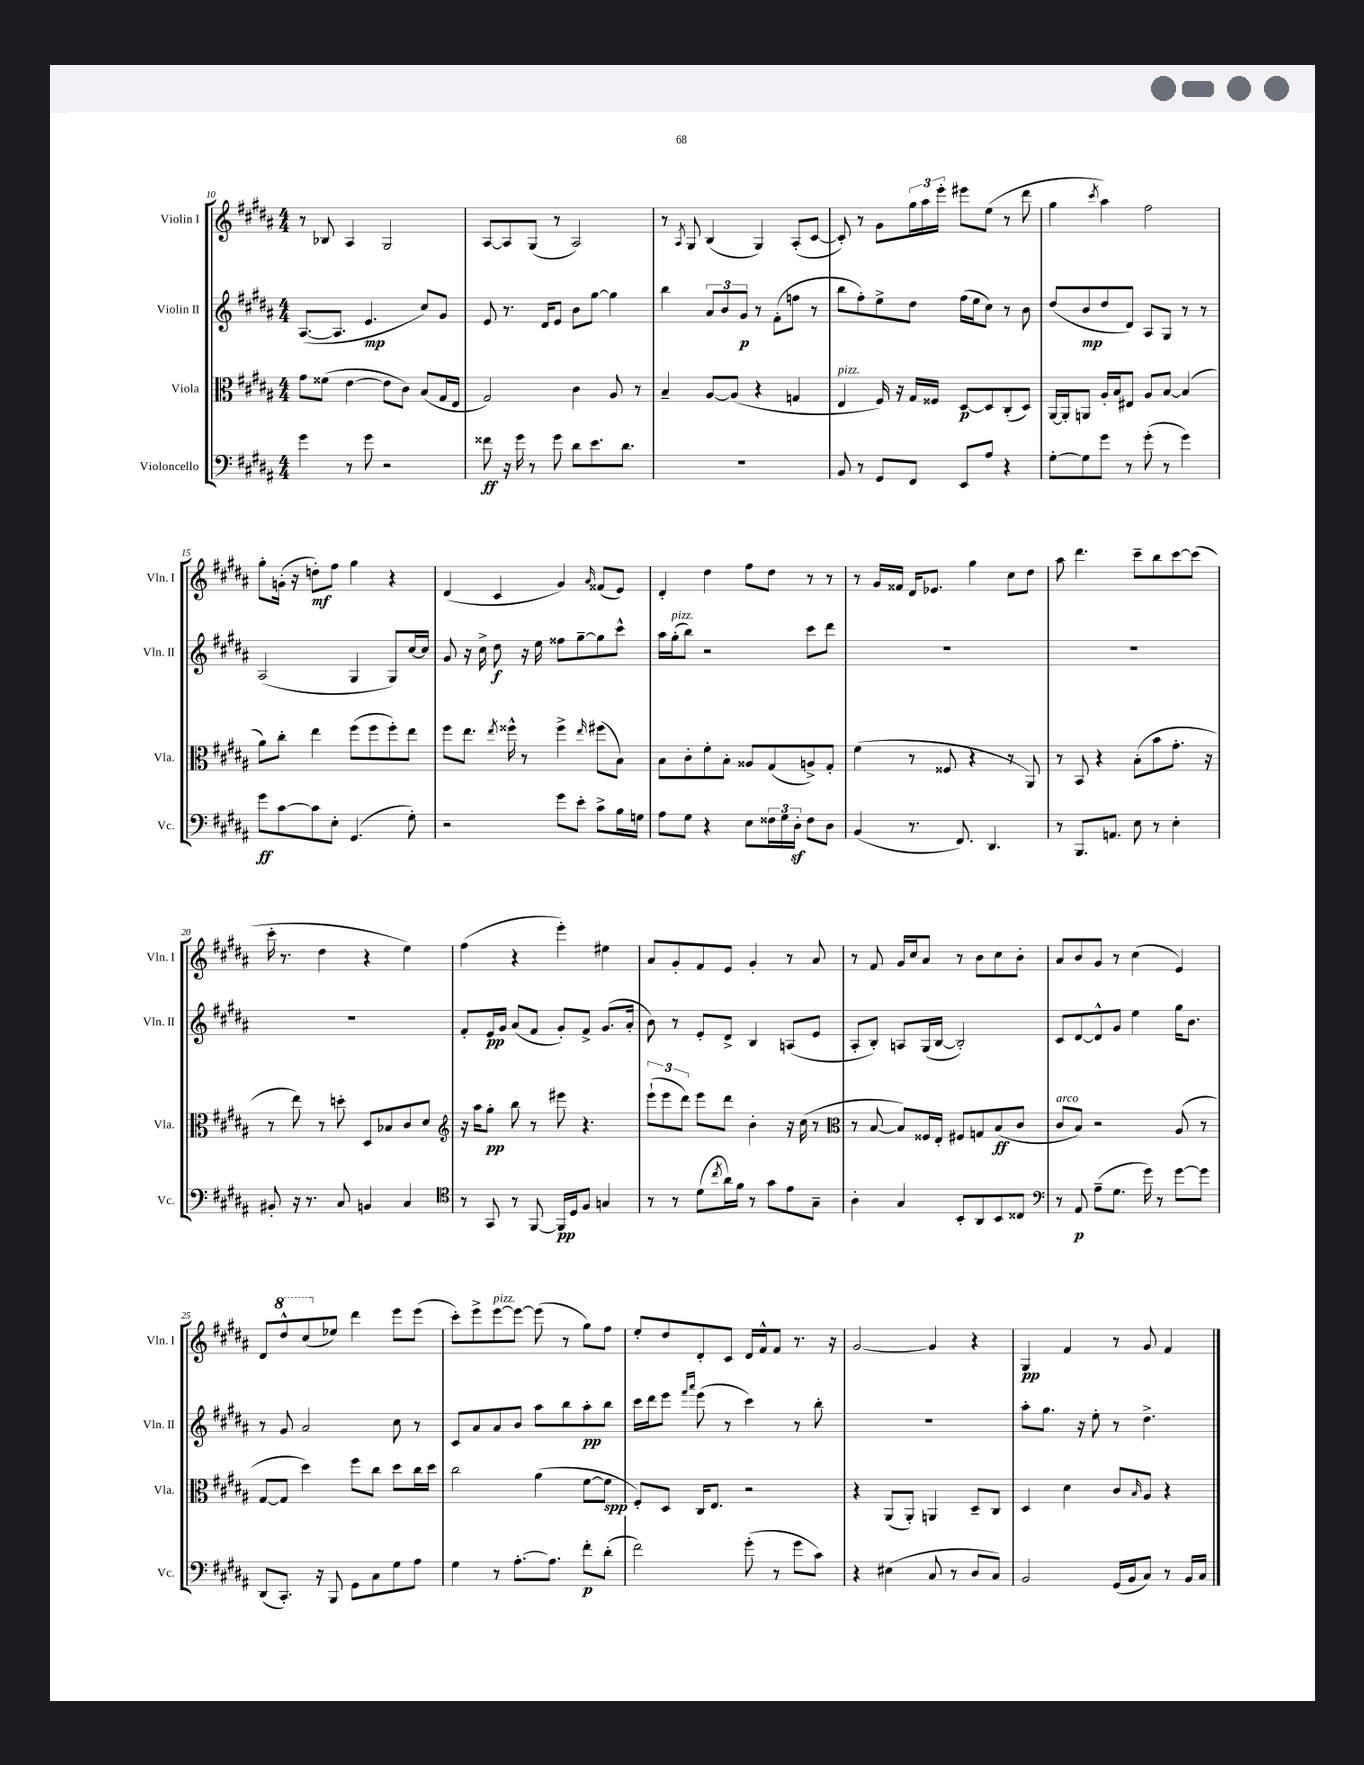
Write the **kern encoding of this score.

**kern	**dynam	**kern	**dynam	**kern	**dynam	**kern	**dynam
*part4	*part4	*part3	*part3	*part2	*part2	*part1	*part1
*staff4	*staff4	*staff3	*staff3	*staff2	*staff2	*staff1	*staff1
*I"Violoncello	*	*I"Viola	*	*I"Violin II	*	*I"Violin I	*
*I'Vc.	*	*I'Vla.	*	*I'Vln. II	*	*I'Vln. I	*
*clefF4	*	*clefC3	*	*clefG2	*	*clefG2	*
*k[f#c#g#d#a#]	*	*k[f#c#g#d#a#]	*	*k[f#c#g#d#a#]	*	*k[f#c#g#d#a#]	*
*M4/4	*	*M4/4	*	*M4/4	*	*M4/4	*
=10	=10	=10	=10	=10	=10	=10	=10
4g#\	.	8g#\L	.	([8.A#/L	.	8r	.
.	.	(8f##X\J	.	.	.	8B-X/	.
.	.	.	.	8.A#/J]	.	.	.
8r	.	[4e\	.	.	.	4A#/	.
8g#\	.	.	.	4.e/	mp	.	.
2r	.	8e\L]	.	.	.	2G#/	.
.	.	8c#\J)	.	.	.	.	.
.	.	(8B/L	.	8cc#/L)	.	.	.
.	.	16G#/L	.	8g#/J	.	.	.
.	.	16E/JJ	.	.	.	.	.
=11	=11	=11	=11	=11	=11	=11	=11
8f##X\	ff	2G#/)	.	8e/	.	[8A#/L	.
16r	.	.	.	8.r	.	8A#/]	.
16g#\	.	.	.	.	.	.	.
8r	.	.	.	.	.	(8G#/J	.
.	.	.	.	16d#/KL	.	.	.
8g#\	.	.	.	8e/J	.	8r	.
8d#\L	.	4c#\	.	8b\L	.	2A#/)	.
8.e\	.	.	.	[8gg#\J	.	.	.
.	.	8A#/	.	4gg#\]	.	.	.
8.d#\J	.	.	.	.	.	.	.
.	.	8r	.	.	.	.	.
=12	=12	=12	=12	=12	=12	=12	=12
1r	.	4B~/	.	4bb\	.	8r	.
.	.	.	.	.	.	8qA#/	.
.	.	.	.	.	.	8G#/	.
.	.	[8A#/L	.	12a#/L	.	(4B/	.
.	.	.	.	12b/	.	.	.
.	.	(8A#/J]	.	.	.	.	.
.	.	.	.	12g#/J	p	.	.
.	.	4r	.	8r	.	4G#/)	.
.	.	.	.	(8f#'\L	.	.	.
.	.	4Gn/	.	8ffn\J	.	(8A#'/L	.
.	.	.	.	8r	.	[8c#/J	.
=13	=13	=13	=13	=13	=13	=13	=13
!	!	!LO:TX:a:i:t=pizz.	!	!	!	!	!
8BB/	.	4E/	.	8bb\L	.	8c#'/])	.
8r	.	.	.	8ff#'\)	.	8r	.
8GG#/L	.	16F#/)	.	8ee^\	.	8g#\L	.
.	.	16r	.	.	.	.	.
8FF#/J	.	16G#/LL	.	8dd#\J	.	24gg#\L	.
.	.	.	.	.	.	24aa#\	.
.	.	16F##X/JJ	.	.	.	.	.
.	.	.	.	.	.	24eee'\JJ	.
8EE/L	.	[8D#/L	p	(16ff#\LL	.	8eee#X\L	.
.	.	.	.	16ee\J	.	.	.
8A#/J	.	8D#/]	.	8cc#\J)	.	(8ee\J	.
4r	.	(8C#'/	.	8r	.	8r	.
.	.	8D#/J)	.	8b\	.	8ddd#\	.
=14	=14	=14	=14	=14	=14	=14	=14
[8G#'\L	.	[16AA#/LL	.	(8dd#/L	.	4gg#\	.
.	.	16AA#'/J]	.	.	.	.	.
8G#\]	.	8AAn/J	.	8b/	mp	.	.
.	.	.	.	.	.	8qccc#/	.
8g#\J	.	16A#'/LL	.	8dd#/	.	4aa#\)	.
.	.	16B/J	.	.	.	.	.
8r	.	8E#X/J	.	8d#/J)	.	.	.
(8g#'\	.	8A#/L	.	8A#/L	.	2ff#\	.
8r	.	[8B/J	.	8G#/J	.	.	.
4g#\)	.	(4B/]	.	8r	.	.	.
.	.	.	.	8r	.	.	.
!!LO:LB:g=z
=15	=15	=15	=15	=15	=15	=15	=15
8g#\L	ff	8a#\L)	.	(2A#/	.	8gg#'\L	.
[8c#\	.	8cc#'\J	.	.	.	(16gn'\Jk	.
.	.	.	.	.	.	16r	.
8c#\]	.	4ee\	.	.	.	8ddn'\L)	mf
8E'\J	.	.	.	.	.	8ff#\J	.
(4.GG#/	.	(8ff#\L	.	4G#/	.	4gg#\	.
.	.	8ff#\	.	.	.	.	.
.	.	8ff#'\)	.	8G#/L)	.	4r	.
8G#'\)	.	8ee\J	.	[16cc#/L	.	.	.
.	.	.	.	16cc#/JJ]	.	.	.
=16	=16	=16	=16	=16	=16	=16	=16
2r	.	8ff#\L	.	8g#/	.	(4d#/	.
.	.	8.ee\J	.	16r	.	.	.
.	.	.	.	16cc#^\	.	.	.
.	.	.	.	8dd#\	f	4c#/	.
.	.	8qee/	.	.	.	.	.
.	.	16ff##X^^\	.	.	.	.	.
.	.	8r	.	16r	.	.	.
.	.	.	.	16ee\	.	.	.
8g#\L	.	4ff##^\	.	8ff##X\L	.	4g#/)	.
8e'\J	.	.	.	[8gg#~\	.	.	.
.	.	16qqee/	.	.	.	16qqa#/	.
8c#^\L	.	(8ff#X\L	.	8gg#\]	.	(8f##X/L	.
16B\L	.	8B\J)	.	8ccc#^^\J	.	8e/J)	.
16Gn\JJ	.	.	.	.	.	.	.
=17	=17	=17	=17	=17	=17	=17	=17
8A#\L	.	8B\L	.	16aa#\LL	.	4d#'/	.
!	!	!	!	!LO:TX:a:i:t=pizz.	!	!	!
.	.	.	.	(16gg#'\J	.	.	.
8G#\J	.	8c#'\	.	8bb\J)	.	.	.
4r	.	8f#'\	.	2r	.	4dd#\	.
.	.	8B'\J	.	.	.	.	.
8E\L	.	8A##X/L	.	.	.	8ff#\L	.
24F##X\L	.	(8G#/	.	.	.	8dd#\J	.
24G#\	.	.	.	.	.	.	.
24D#z'\JJ	.	.	.	.	.	.	.
8F##\L	.	8An^/)	.	8ccc#\L	.	8r	.
8D#\J	.	8G#'/J	.	8ddd#\J	.	8r	.
=18	=18	=18	=18	=18	=18	=18	=18
(4BB/	.	(4f#\	.	1r	.	8r	.
.	.	.	.	.	.	16g#/LL	.
.	.	.	.	.	.	16f##X/JJ	.
8.r	.	8r	.	.	.	16d#/KL	.
.	.	.	.	.	.	8.e-X/J	.
.	.	8F##X/	.	.	.	.	.
8.FF#/)	.	.	.	.	.	.	.
.	.	4r	.	.	.	4gg#\	.
4.DD#/	.	.	.	.	.	.	.
.	.	8r	.	.	.	8cc#\L	.
.	.	8AA#/)	.	.	.	8dd#\J	.
=19	=19	=19	=19	=19	=19	=19	=19
8r	.	8r	.	1r	.	8aa#\	.
8.BBB/L	.	8BB/	.	.	.	4.ddd#\	.
.	.	4r	.	.	.	.	.
8.AAn/J	.	.	.	.	.	.	.
8E\	.	(8B'\L	.	.	.	8ccc#~\L	.
8r	.	8b\	.	.	.	8bb\	.
4E'\	.	8.g#'\J	.	.	.	[8ccc#\	.
.	.	.	.	.	.	(8ccc#\J]	.
.	.	16r	.	.	.	.	.
!!LO:LB:g=z
=20	=20	=20	=20	=20	=20	=20	=20
8BB#X'/	.	8r	.	1r	.	16ccc#'\	.
.	.	.	.	.	.	8.r	.
16r	.	8ee\)	.	.	.	.	.
8.r	.	.	.	.	.	.	.
.	.	8r	.	.	.	4dd#\	.
8C#/	.	8ddn'\	.	.	.	.	.
4BBn/	.	8D#/L	.	.	.	4r	.
.	.	8B-X/	.	.	.	.	.
4C#/	.	8c#/	.	.	.	4ee\)	.
.	.	8d#/J	.	.	.	.	.
=21	=21	=21	=21	=21	=21	=21	=21
*clefC4	*	*clefG2	*	*	*	*	*
8r	.	16r	.	8f#'/L	.	(4ff#\	.
.	.	16aa#\KL	.	.	.	.	.
8GG#/	.	8gg#'\J	pp	16e/L	pp	.	.
.	.	.	.	16g#/JJ	.	.	.
8r	.	8bb\	.	(8a#/L	.	4r	.
[8FF#/	.	8r	.	8f#/J	.	.	.
16FF#/LL]	pp	8eee#X\	.	8g#'/L)	.	4eee'\)	.
16D#/J	.	.	.	.	.	.	.
8F#/J	.	4.r	.	8f#^/J	.	.	.
4Gn/	.	.	.	(8.g#/L	.	4ee#X\	.
.	.	.	.	16a#'/Jk	.	.	.
=22	=22	=22	=22	=22	=22	=22	=22
8r	.	(12eee`\L	.	8b\)	.	8a#/L	.
.	.	12eee\	.	.	.	.	.
8r	.	.	.	8r	.	8g#'/	.
.	.	12ddd#\J)	.	.	.	.	.
(8d#\L	.	8eee\L	.	8e'/L	.	8f#/	.
8qcc#/	.	.	.	.	.	.	.
16a#\L)	.	8ddd#\J	.	8d#^/J	.	8e/J	.
16f#\JJ	.	.	.	.	.	.	.
8r	.	4b'\	.	4B/	.	4g#'/	.
8g#\L	.	.	.	.	.	.	.
8e\	.	16r	.	(8An/L	.	8r	.
.	.	(16cc#\	.	.	.	.	.
8G#~\J	.	8r	.	8e/J	.	8a#/	.
=23	=23	=23	=23	=23	=23	=23	=23
*	*	*clefC3	*	*	*	*	*
4A#'\	.	8r	.	8A#'/L	.	8r	.
.	.	[8B/	.	8B'/J)	.	8f#/	.
4G#/	.	8B/L])	.	8An/L	.	16g#/LL	.
.	.	.	.	.	.	16cc#/J	.
.	.	16F##X/L	.	(16G#/L	.	8a#/J	.
.	.	16E'/JJ	.	[16B/JJ	.	.	.
8BB'/L	.	8F#X/L	.	2B'/])	.	8r	.
8AA#/	.	8Gn/	.	.	.	8b\L	.
8BB/	.	(8B/	ff	.	.	8cc#\	.
8C##X/J	.	8c#/J	.	.	.	8b'\J	.
=24	=24	=24	=24	=24	=24	=24	=24
*clefF4	*	*	*	*	*	*	*
!	!	!LO:TX:a:i:t=arco	!	!	!	!	!
8r	.	8c#/L	.	8c#/L	.	8a#/L	.
8AA#/	p	8B/J)	.	[8d#/	.	8b/	.
(8A#~\L	.	2r	.	8d#^^/]	.	8g#/J	.
8.G#\J	.	.	.	8g#/J	.	8r	.
.	.	.	.	4ee\	.	(4cc#\	.
16g#\)	.	.	.	.	.	.	.
8r	.	.	.	.	.	.	.
[8g#\L	.	(8A#/	.	16gg#\KL	.	4e/)	.
.	.	.	.	8.b\J	.	.	.
8g#\J]	.	8r	.	.	.	.	.
!!LO:LB:g=z
=25	=25	=25	=25	=25	=25	=25	=25
(8DD#/L	.	[8G#/L	.	8r	.	8d#/L	.
*	*	*	*	*	*	*8va	*
8.CC#'/J)	.	8G#/J]	.	8g#/	.	8ddd#^^/	.
.	.	4dd#\)	.	2a#/	.	(8ccc#/	.
16r	.	.	.	.	.	.	.
*	*	*	*	*	*	*X8va	*
8BBB/	.	.	.	.	.	8ee-X/J)	.
8GG#\L	.	8ff#\L	.	.	.	4ddd#\	.
8C#\	.	8cc#\J	.	.	.	.	.
8G#\	.	8dd#\L	.	8cc#\	.	8eee\L	.
8A#\J	.	16cc#\L	.	8r	.	(8eee\J	.
.	.	16dd#\JJ	.	.	.	.	.
=26	=26	=26	=26	=26	=26	=26	=26
4G#\	.	2cc#\	.	8c#/L	.	8ccc#'\L)	.
.	.	.	.	8a#/	.	8eee^\	.
!	!	!	!	!	!	!LO:TX:a:i:t=pizz.	!
8r	.	.	.	8a#/	.	[8eee\	.
[8.A#'\L	.	.	.	8b/J	.	8eee\J_	.
.	.	(4a#\	.	8aa#\L	.	(8eee\]	.
8.A#\J]	.	.	.	.	.	.	.
.	.	.	.	8bb\	.	8r	.
8f#'\L	p	[8f#\L	.	8aa#'\	pp	8gg#\L)	.
(8d#'\J	.	8f#\J]	spp	8bb\J	.	8ff#\J	.
=27	=27	=27	=27	=27	=27	=27	=27
2f#\)	.	8F#'/L)	.	16ccc#\LL	.	8ee'/L	.
.	.	.	.	16ddd#\J	.	.	.
.	.	8D#/J	.	8eee\J	.	8dd#/	.
.	.	.	.	16qqfff#/LL	.	.	.
.	.	.	.	16qqaaa#/JJ	.	.	.
.	.	16C#/KL	.	(8eee\	.	8d#'/	.
.	.	8.E/J	.	.	.	.	.
.	.	.	.	8r	.	8c#/J	.
(8g#'\	.	2r	.	4ccc#\)	.	16d#/LL	.
.	.	.	.	.	.	16f#^^/J	.
8r	.	.	.	.	.	8f#/J	.
8g#\L	.	.	.	8r	.	8.r	.
8c#\J)	.	.	.	8bb'\	.	.	.
.	.	.	.	.	.	16r	.
=28	=28	=28	=28	=28	=28	=28	=28
4r	.	4r	.	1r	.	[2g#/	.
(4E#X\	.	(8AA#/L	.	.	.	.	.
.	.	8AA#'/J)	.	.	.	.	.
8C#/	.	4AAn/	.	.	.	4g#/]	.
8r	.	.	.	.	.	.	.
8D#/L	.	8D#~/L	.	.	.	4r	.
8C#/J)	.	8C#/J	.	.	.	.	.
=29	=29	=29	=29	=29	=29	=29	=29
2BB/	.	4D#/	.	8aa#'\L	.	4G#/	pp
.	.	.	.	8.gg#\J	.	.	.
.	.	4d#\	.	.	.	4f#/	.
.	.	.	.	16r	.	.	.
.	.	.	.	8ee'\	.	.	.
(16GG#/LL	.	8c#/L	.	8r	.	8r	.
16BB/J	.	.	.	.	.	.	.
.	.	16qqB/	.	.	.	.	.
8C#/J)	.	8A#/J	.	4.dd#^\	.	8g#/	.
8r	.	4r	.	.	.	4f#/	.
16BB/LL	.	.	.	.	.	.	.
16C#/JJ	.	.	.	.	.	.	.
==	==	==	==	==	==	==	==
*-	*-	*-	*-	*-	*-	*-	*-
